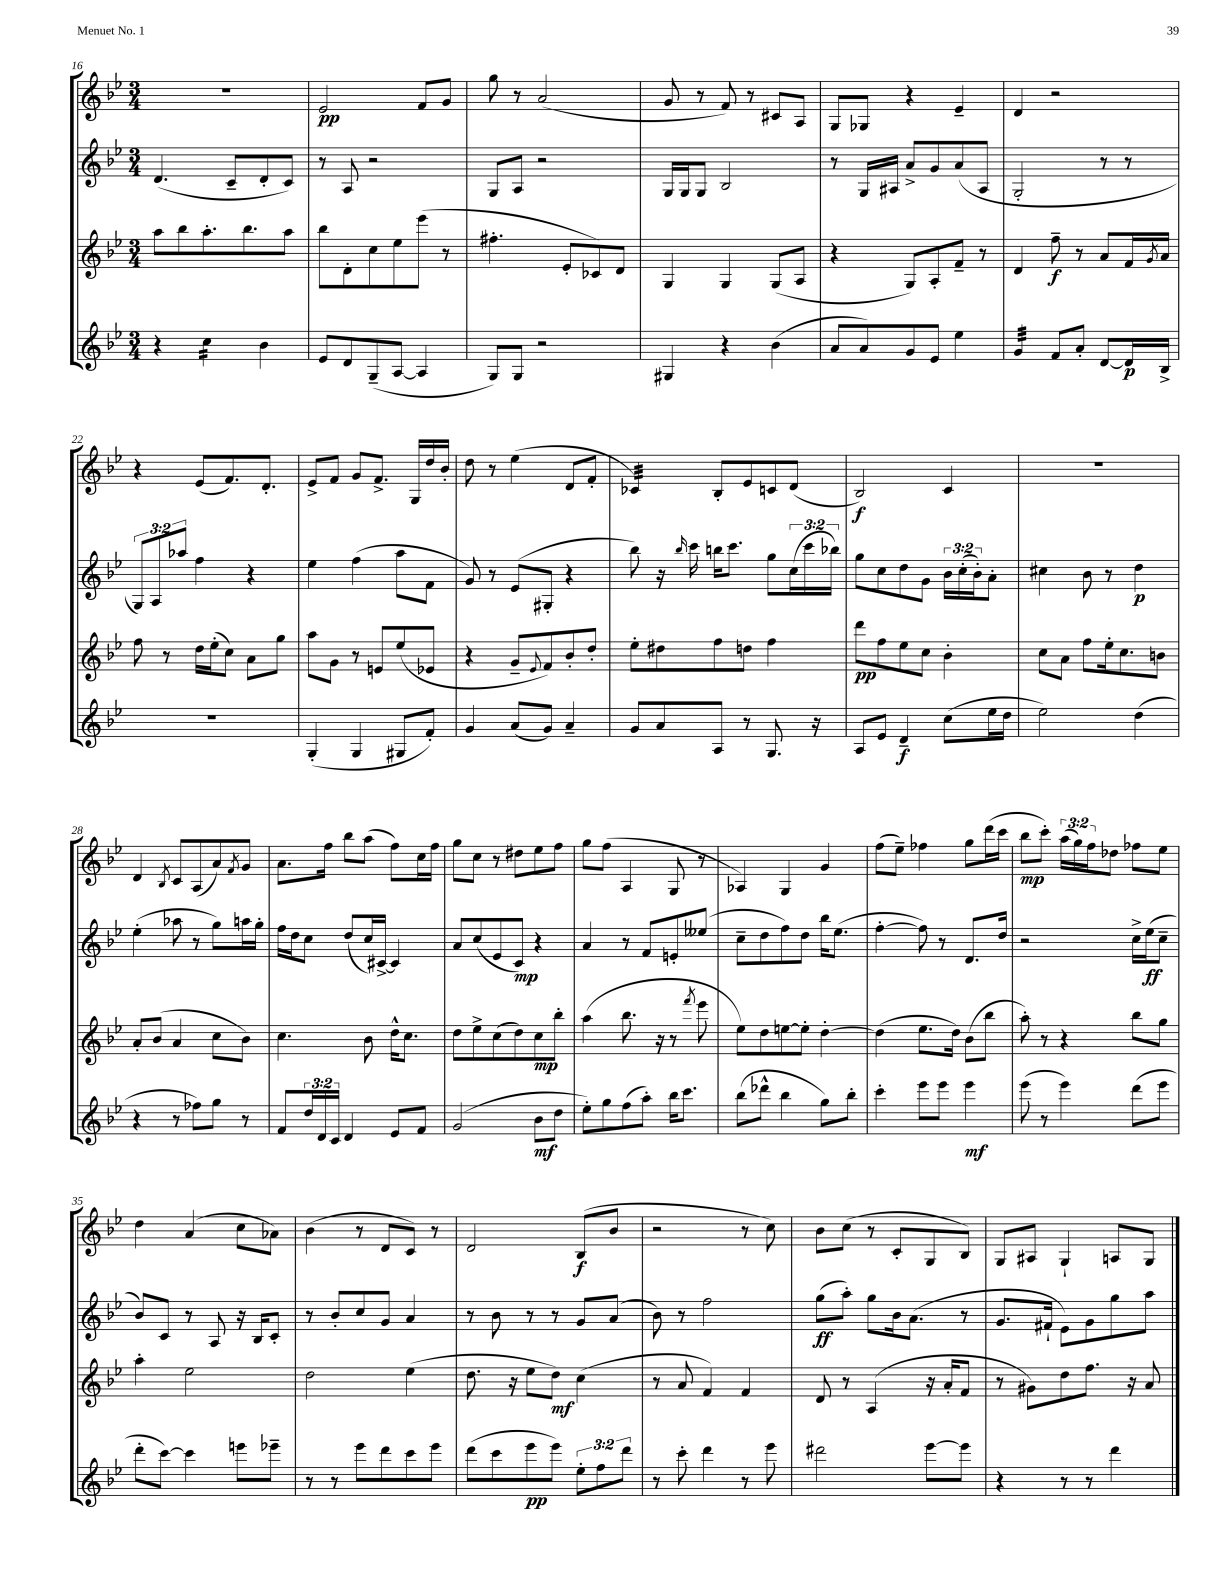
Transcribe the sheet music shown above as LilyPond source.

<<
\new StaffGroup <<
\new Staff = "s0" {
    \clef treble \key bes \major \numericTimeSignature \time 3/4 \override Staff.TupletNumber.text = #tuplet-number::calc-fraction-text
    R2. |
    ees'2\pp f'8 g'8 |
    g''8 r8 a'2( |
    g'8 r8 f'8) r8 cis'8 a8 |
    g8 ges8 r4 ees'4-- |
    d'4 r2 |
    r4 ees'8( f'8.) d'8.-. |
    ees'8-> f'8 g'8 f'8.-> g16 d''16 bes'16-. |
    d''8 r8 ees''4( d'8 f'8-. |
    ces'4:32) bes8-. ees'8 c'8 d'8( |
    bes2\f) c'4 |
    R2. |
    d'4 \acciaccatura { bes8 } c'8 a8( a'8) \acciaccatura { f'8 } g'8 |
    a'8. f''16 bes''8 a''8( f''8) c''16 f''16 |
    g''8 c''8 r8 dis''8 ees''8 f''8 |
    g''8 f''8( a4 g8 r8 |
    aes4) g4 g'4 |
    f''8( ees''8--) fes''4 g''8 d'''16( c'''16 |
    bes''8\mp c'''8-.) \tuplet 3/2 { a''16( g''16) f''16 } des''8 fes''8 ees''8 |
    d''4 a'4( c''8 aes'8) |
    bes'4( r8 d'8 c'8) r8 |
    d'2 bes8\f( bes'8 |
    r2 r8 c''8) |
    bes'8 c''8( r8 c'8-. g8 bes8) |
    g8 ais8 g4-! a8 g8 \bar "|." |
}
\new Staff = "s1" {
    \clef treble \key bes \major \numericTimeSignature \time 3/4 \override Staff.TupletNumber.text = #tuplet-number::calc-fraction-text
    d'4.( c'8-- d'8-. c'8) |
    r8 a8 r2 |
    g8 a8 r2 |
    g16 g16 g8 bes2 |
    r8 g16 ais16 a'8-> g'8 a'8( ais8 |
    g2-. r8 r8 |
    \tuplet 3/2 { g8) a8 aes''8 } f''4 r4 |
    ees''4 f''4( a''8 f'8 |
    g'8) r8 ees'8( gis8-. r4 |
    bes''8) r16 \grace { bes''16 } c'''16 b''16 c'''8. g''8 \tuplet 3/2 { c''16( c'''16 bes''16) } |
    g''8 c''8 d''8 g'8 \tuplet 3/2 { bes'16 c''16-.( bes'16-.) } a'8-. |
    cis''4 bes'8 r8 d''4\p |
    ees''4-.( aes''8 r8 g''8) a''16 g''16-. |
    f''16 d''16 c''8 d''8( c''16) cis'16~-> cis'4 |
    a'8 c''8( ees'8 c'8\mp) r4 |
    a'4 r8 f'8 e'8-. eeses''8( |
    c''8-- d''8 f''8) d''8 bes''16 ees''8.( |
    f''4~-. f''8) r8 d'8. d''16 |
    r2 c''16-> ees''16\ff( c''8-- |
    bes'8) c'8 r8 a8 r16 bes16 c'8-. |
    r8 bes'8-. c''8 g'8 a'4 |
    r8 bes'8 r8 r8 g'8 a'8( |
    bes'8) r8 f''2 |
    g''8\ff( a''8-.) g''8 bes'16 a'8.( r8 |
    g'8. fis'16-! ees'8) g'8 g''8 a''8 \bar "|." |
}
\new Staff = "s2" {
    \clef treble \key bes \major \numericTimeSignature \time 3/4
    a''8 bes''8 a''8.-. bes''8. a''8 |
    bes''8 d'8-. c''8 ees''8 ees'''8( r8 |
    fis''4.-. ees'8-. ces'8) d'8 |
    g4 g4 g8( a8 |
    r4 g8) a8-. f'8-- r8 |
    d'4 f''8--\f r8 a'8 f'16 \acciaccatura { g'8 } a'16 |
    f''8 r8 d''16 ees''16-.( c''8) a'8 g''8 |
    a''8 g'8 r8 e'8 ees''8( ees'8 |
    r4 g'8-- \appoggiatura { ees'8 } f'8) bes'8-. d''8-. |
    ees''8-. dis''8 f''8 d''8 f''4 |
    d'''8\pp f''8 ees''8 c''8 bes'4-. |
    c''8 a'8 f''8 ees''16-. c''8. b'8 |
    a'8-. bes'8( a'4 c''8 bes'8) |
    c''4. bes'8 d''16-^ c''8. |
    d''8 ees''8-> c''8( d''8) c''8\mp bes''8-. |
    a''4( bes''8. r16 r8 \acciaccatura { f'''8 } ees'''8 |
    ees''8) d''8 e''8~ e''8-. d''4~-. |
    d''4( ees''8. d''16) bes'8( bes''8 |
    a''8-.) r8 r4 bes''8 g''8 |
    a''4-. ees''2 |
    d''2 ees''4( |
    d''8. r16 ees''8 d''8\mf) c''4( |
    r8 a'8 f'4) f'4 |
    d'8 r8 a4( r16 a'16-. f'8 |
    r8 gis'8) d''8 f''8. r16 a'8 \bar "|." |
}
\new Staff = "s3" {
    \clef treble \key bes \major \numericTimeSignature \time 3/4 \override Staff.TupletNumber.text = #tuplet-number::calc-fraction-text
    r4 c''4:16 bes'4 |
    ees'8 d'8 g8--( a8~ a4 |
    g8) g8 r2 |
    gis4 r4 bes'4( |
    a'8 a'8) g'8 ees'8 ees''4 |
    g'4:32 f'8 a'8-. d'8~ d'16\p bes16-> |
    R2. |
    g4-.( g4 gis8 f'8-.) |
    g'4 a'8( g'8) a'4-- |
    g'8 a'8 a8 r8 g8. r16 |
    a8 ees'8 d'4--\f c''8( ees''16 d''16 |
    ees''2) d''4( |
    r4 r8 fes''8) g''8 r8 |
    f'8 \tuplet 3/2 { d''16 d'16 c'16 } d'4 ees'8 f'8 |
    g'2( bes'8\mf d''8 |
    ees''8-.) g''8 f''8( a''8-.) bes''16 c'''8. |
    bes''8( des'''8-^ bes''4 g''8) bes''8-. |
    c'''4-. ees'''8 ees'''8 ees'''4\mf |
    ees'''8( r8 ees'''4) d'''8( ees'''8 |
    d'''8-. c'''8~) c'''4 e'''8 ees'''8-- |
    r8 r8 ees'''8 d'''8 c'''8 ees'''8 |
    d'''8( c'''8 ees'''8\pp ees'''8) \tuplet 3/2 { ees''8-. f''8 d'''8 } |
    r8 c'''8-. d'''4 r8 ees'''8 |
    dis'''2 ees'''8~ ees'''8 |
    r4 r8 r8 d'''4 \bar "|." |
}
>>
>>
\layout { \context { \Score currentBarNumber = #16 } }
